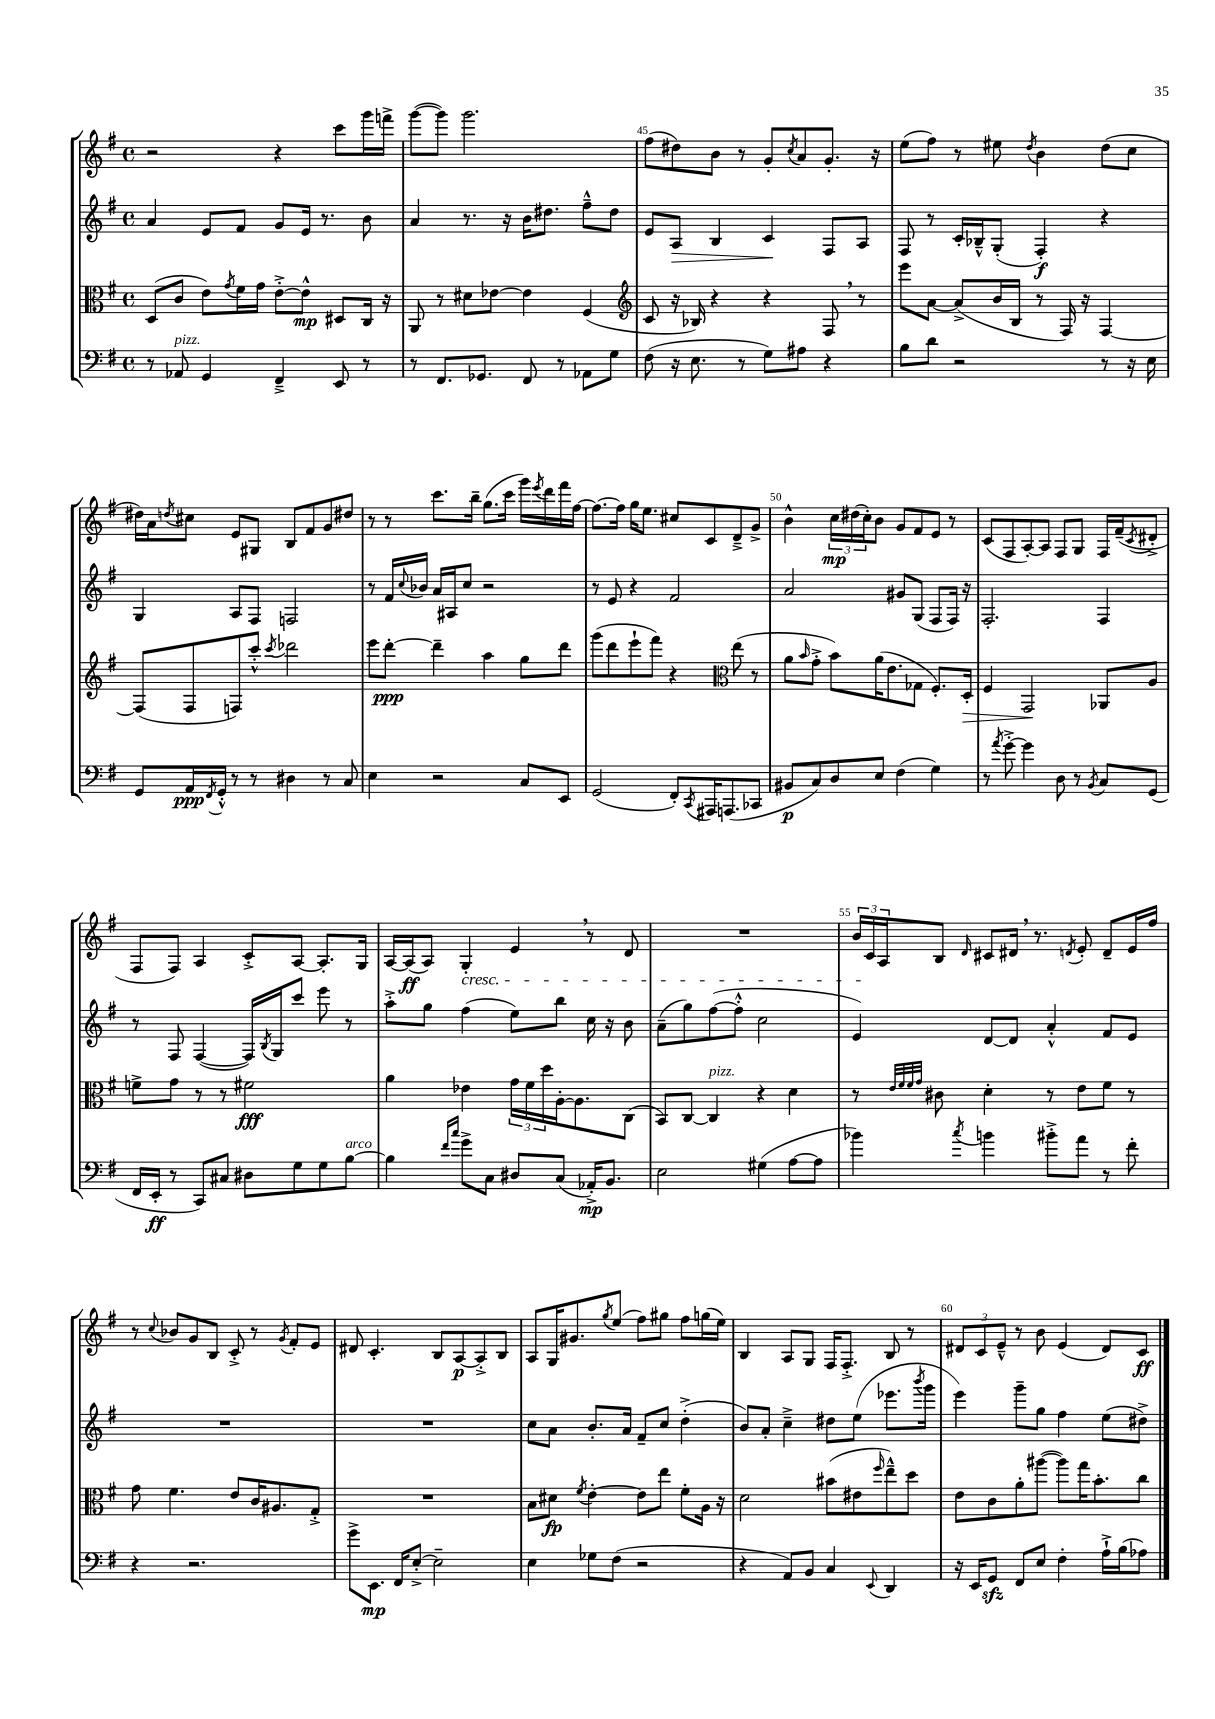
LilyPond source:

<<
\new StaffGroup <<
\new Staff = "s0" {
    \clef treble \key g \major \defaultTimeSignature \time 4/4
    r2 r4 c'''8 g'''16 f'''16-> |
    g'''8~( g'''8) g'''2. |
    fis''8( dis''8) b'8 r8 g'8-. \acciaccatura { c''8 } a'8 g'8.-. r16 |
    e''8( fis''8) r8 eis''8 \acciaccatura { d''8 } b'4 d''8( c''8 |
    dis''16) a'16 \acciaccatura { d''8 } cis''8 e'8 gis8 b8 fis'8 g'8 dis''8 |
    r8 r8 c'''8. b''16-- g''8.( c'''16 g'''16) \acciaccatura { e'''8 } d'''16 fis'''16 fis''16~ |
    fis''8.~ fis''16 g''16 e''8. cis''8 c'8 d'8---> g'8-> |
    b'4-^ \tuplet 3/2 { c''16\mp dis''16( c''16-.) } b'8 g'8 fis'8 e'8 r8 |
    c'8( fis8 a8~-.) a8 fis8 g8 fis16 fis'16--( \acciaccatura { c'8 } dis'8-.-> |
    fis8 fis8) a4 c'8-.-> a8~ a8.-. g16 |
    a16~ a16\ff( a8) g4-.\cresc e'4 \breathe r8 d'8 |
    R1 |
    \tuplet 3/2 { b'16 c'16\! a16 } b8 \grace { d'16 } cis'8 dis'16 \breathe r8. \acciaccatura { d'8 } e'8-. d'8-- e'16 fis''16 |
    r8 \appoggiatura { c''8 } bes'8 g'8 b8 c'8-.-> r8 \acciaccatura { g'8 } fis'8-. e'8 |
    dis'8 c'4.-. b8 a8~\p a8-.-> b8 |
    a8 g16 gis'8. \acciaccatura { g''8 } e''8( fis''8) gis''8 fis''8 g''16( e''16) |
    b4 a8 g8 fis16 fis8.-.-> b8 r8 |
    \tuplet 3/2 { dis'8 c'8 e'8---^ } r8 b'8 e'4( dis'8) c'8\ff \bar "|." |
}
\new Staff = "s1" {
    \clef treble \key g \major \defaultTimeSignature \time 4/4
    a'4 e'8 fis'8 g'8 e'16 r8. b'8 |
    a'4 r8. r16 b'16 dis''8. fis''8---^ dis''8 |
    e'8 a8\> b4 c'4\! fis8 a8 |
    fis8 r8 c'16-. bes16---^ g8-.( fis4-.\f) r4 |
    g4 a8 fis8 f2 |
    r8 fis'16 \appoggiatura { c''8 } bes'16 a'16 ais16 c''8 r2 |
    r8 e'8 r4 fis'2 |
    a'2 gis'8 g8( fis8 fis16) r16 |
    fis2.-. fis4 |
    r8 fis8 fis4~( fis16) \acciaccatura { b8 } g16 c'''8 e'''8 r8 |
    a''8-.-> g''8 fis''4( e''8) b''8 c''16 r16 b'8 |
    a'8--( g''8) fis''8~( fis''8-.-^ c''2 |
    e'4) d'8~ d'8 a'4-.-^ fis'8 e'8 |
    R1 |
    R1 |
    c''8 a'8 b'8.-. a'16 fis'8-- c''8 d''4-.->( |
    b'8) a'8-. c''4---> dis''8 e''8( ees'''8. \acciaccatura { b'''8 } g'''16 |
    e'''4) g'''8-- g''8 fis''4 e''8( dis''8->) \bar "|." |
}
\new Staff = "s2" {
    \clef alto \key g \major \defaultTimeSignature \time 4/4
    d8( c'8 e'8) \acciaccatura { g'8 } fis'16 g'16 e'8~-.-> e'8-^\mp dis8 c16 r16 |
    a,8 r8 dis'8 ees'8~ ees'4 fis4( |
    \clef treble c'8 r16 bes16) r4 r4 fis8 \breathe r8 |
    e'''8 a'8~ a'8->( b'16 b16 r8 fis16) r16 fis4~ |
    fis8( fis8 f8) c'''8-.-^ \acciaccatura { c'''8 } des'''2 |
    e'''8 d'''8~-.\ppp d'''4-- a''4 g''8 d'''8 |
    g'''8( d'''8 e'''8-! fis'''8) r4 \clef alto e''8( r8 |
    a'8 \grace { b'16 } g'8-.-> b'8) a'16( e'8. ges8 fis8.-.) d16-.\> |
    fis4 g,2\! aes,8 a8 |
    f'8-> g'8 r8 r8 fis'2\fff |
    a'4 ees'4 \tuplet 3/2 { g'16 fis'16 d''16 } a16~-. a8. c8( |
    b,8) c8~ c4^\markup { \italic "pizz." } r4 d'4 |
    r8 \grace { e'32 fis'32 fis'32 g'32 } cis'8 d'4-. r8 e'8 fis'8 r8 |
    g'8 fis'4. e'8 c'16 ais8. g8-.-> |
    R1 |
    b8 dis'8\fp \acciaccatura { fis'8 } e'4~-. e'8 e''8 fis'8-. a16 r16 |
    d'2 bis'8( eis'8 \grace { fis''16 } e''8---^) d''8 |
    e'8 c'8 a'8-. ais''8~( ais''8) g''16 b'8.-. c''8 \bar "|." |
}
\new Staff = "s3" {
    \clef bass \key g \major \defaultTimeSignature \time 4/4
    r8 aes,8^\markup { \italic "pizz." } g,4 fis,4---> e,8 r8 |
    r8 fis,8. ges,8. fis,8 r8 aes,8 g8 |
    fis8( r16 e8. r8 g8) ais8 r4 |
    b8 d'8 r2 r8 r16 e16 |
    g,8 a,16\ppp \acciaccatura { fis,8 } g,16-.-^ r8 r8 dis4 r8 c8 |
    e4 r2 c8 e,8 |
    g,2( fis,8-.) \acciaccatura { c,8 } ais,,16 a,,8.( ces,8 |
    bis,8\p c8) d8 e8 fis4( g4) |
    r8 \acciaccatura { a'8 } g'8~-.-> g'4 d8 r8 \acciaccatura { b,8 } c8 g,8( |
    fis,16 e,16-.\ff r8 c,8) cis8 dis8 g8 g8 b8~^\markup { \italic "arco" } |
    b4 \grace { fis'16 c''16 } g'8-> c8 dis8 c8( aes,16-.->\mp) b,8. |
    e2 gis4( a8~ a8 |
    bes'4) \acciaccatura { c''8 } b'4 bis'8-.-> a'8 r8 fis'8-. |
    r4 r2. |
    g'8-> e,8.\mp fis,16 e8~-.-> e2-- |
    e4 ges8 fis8( r2 |
    r4 a,8) b,8 c4 \appoggiatura { e,8 } d,4 |
    r16 e,16 g,8\sfz fis,8 e8 fis4-. a16-!-> b16( aes8) \bar "|." |
}
>>
>>
\layout { \context { \Score currentBarNumber = #43 \override BarNumber.break-visibility = ##(#f #t #t) barNumberVisibility = #(every-nth-bar-number-visible 5) } }
